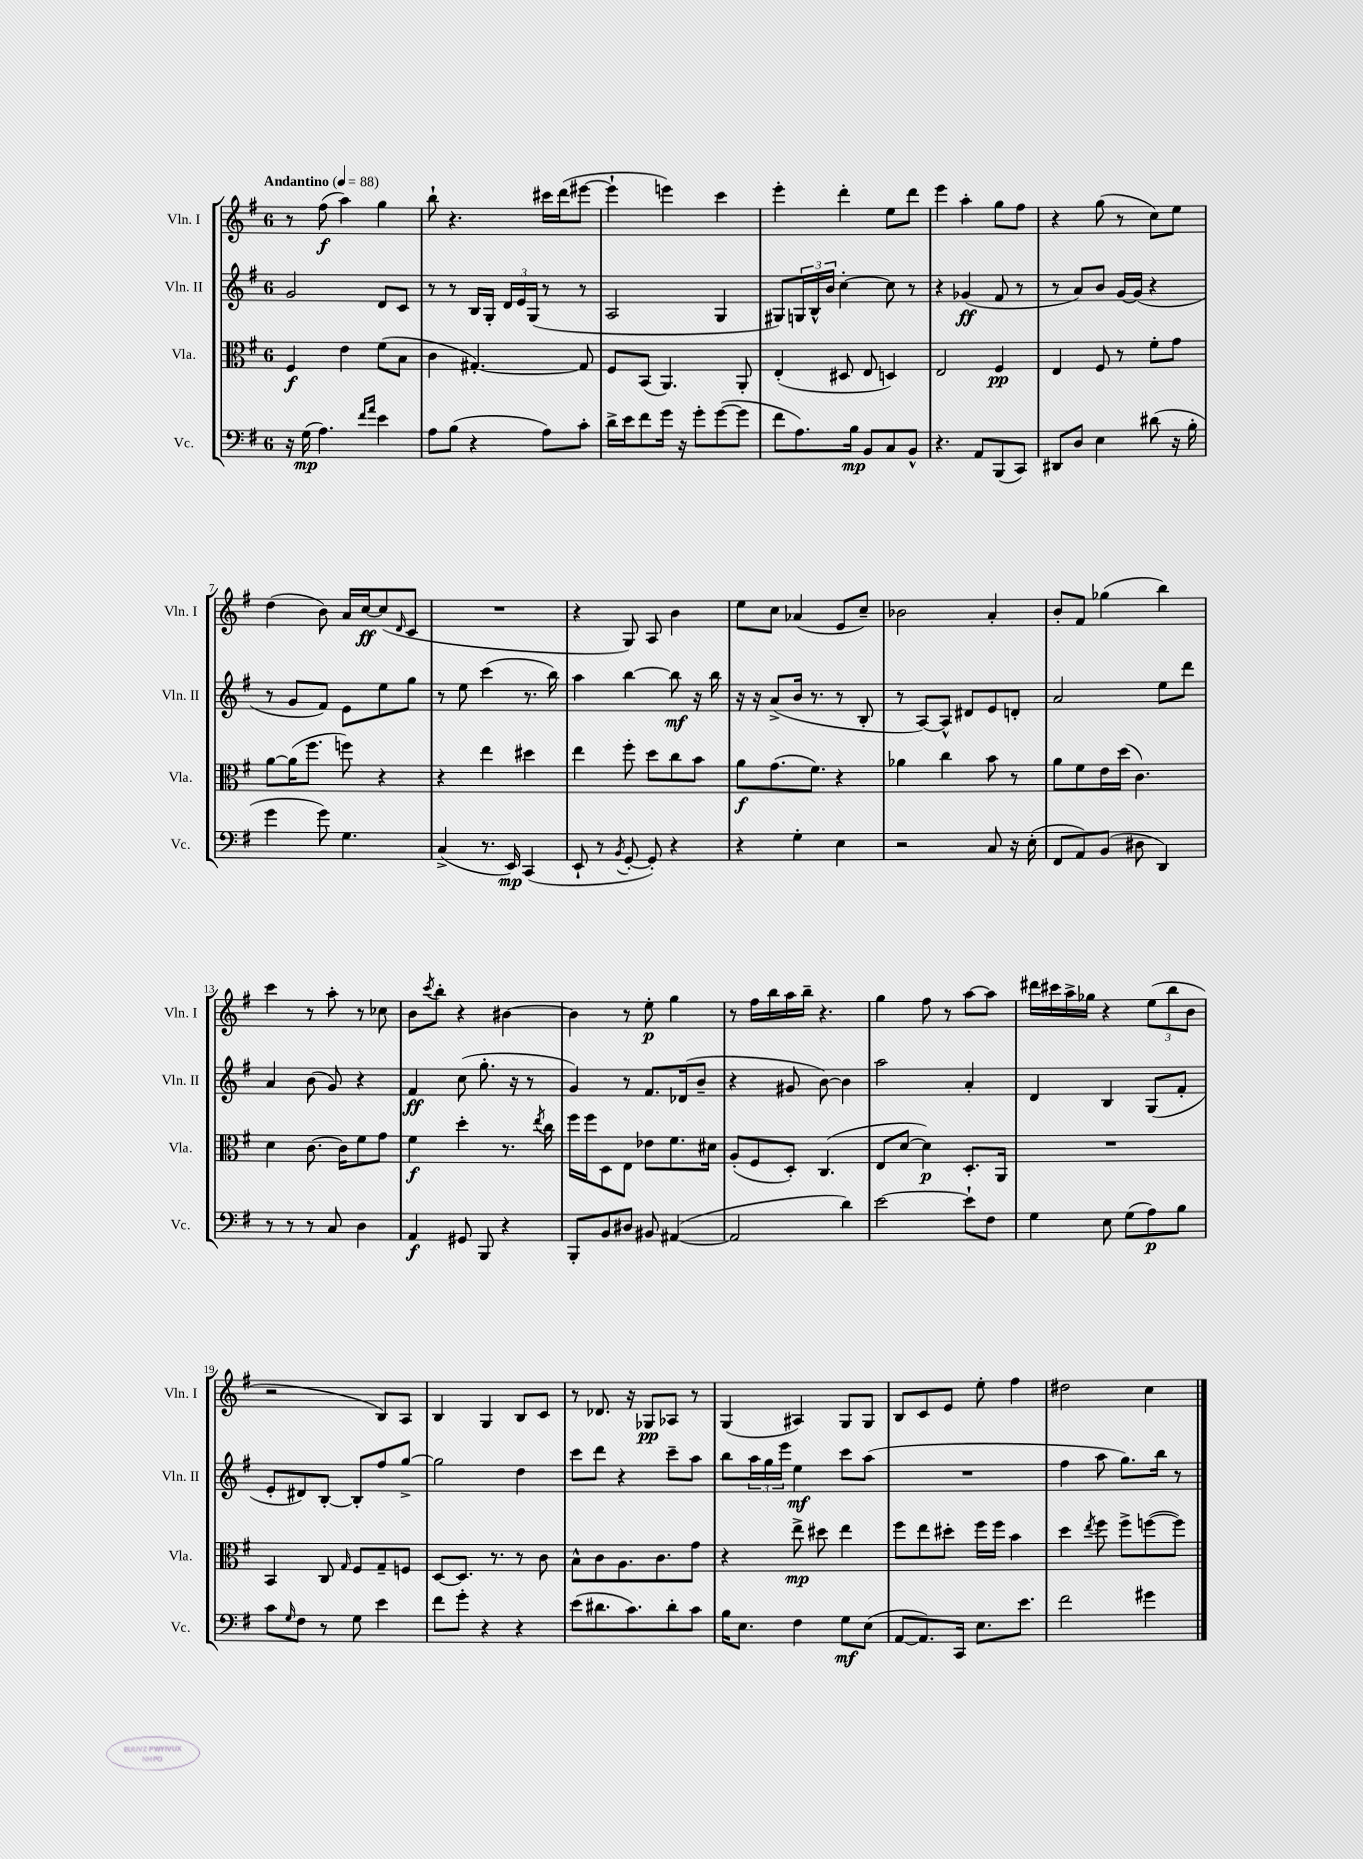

**kern	**dynam	**kern	**dynam	**kern	**dynam	**kern	**dynam
*part4	*part4	*part3	*part3	*part2	*part2	*part1	*part1
*staff4	*staff4	*staff3	*staff3	*staff2	*staff2	*staff1	*staff1
*I"Vc.	*	*I"Vla.	*	*I"Vln. II	*	*I"Vln. I	*
*I'Vc.	*	*I'Vla.	*	*I'Vln. II	*	*I'Vln. I	*
*clefF4	*	*clefC3	*	*clefG2	*	*clefG2	*
*k[f#]	*	*k[f#]	*	*k[f#]	*	*k[f#]	*
*M6/8	*	*M6/8	*	*M6/8	*	*M6/8	*
*MM88	*	*MM88	*	*MM88	*	*MM88	*
=1	=1	=1	=1	=1	=1	=1	=1
!	!	!	!	!	!	!LO:TX:a:B:t=Andantino	!
16r	.	4F#/	f	2g/	.	8r	.
(16G\	mp	.	.	.	.	.	.
4.A\)	.	.	.	.	.	(8ff#\	f
.	.	4e\	.	.	.	4aa\)	.
16qqf#/LL	.	.	.	.	.	.	.
16qqa/JJ	.	.	.	.	.	.	.
4e\	.	(8f#\L	.	8d/L	.	4gg\	.
.	.	8B\J	.	8c/J	.	.	.
=2	=2	=2	=2	=2	=2	=2	=2
8A\L	.	4c\	.	8r	.	8bb`\	.
(8B\J	.	.	.	8r	.	4.r	.
4r	.	[4.G#X'/)	.	16B/LL	.	.	.
.	.	.	.	16G'/JJ	.	.	.
.	.	.	.	24d/LL	.	.	.
.	.	.	.	24e/	.	.	.
.	.	.	.	(24G/JJ	.	.	.
8A\L)	.	.	.	8r	.	16ccc#X\LL	.
.	.	.	.	.	.	(16ddd\J	.
8c'\J	.	8G#/]	.	8r	.	[8eee#X\J	.
=3	=3	=3	=3	=3	=3	=3	=3
16d^\LL	.	8F#/L	.	2A/	.	4eee#`\]	.
16e\J	.	.	.	.	.	.	.
8f#\	.	(8BB/J	.	.	.	.	.
16g\Jk	.	4.AA/)	.	.	.	4eeen\)	.
16r	.	.	.	.	.	.	.
8g'\L	.	.	.	.	.	.	.
([8g\	.	.	.	4G/	.	4ccc\	.
8g\J]	.	8AA'/	.	.	.	.	.
=4	=4	=4	=4	=4	=4	=4	=4
8f#\L	.	(4E'/	.	8G#X/L)	.	4eee'\	.
8.A\)	.	.	.	24Gn/L	.	.	.
.	.	.	.	24B^^/	.	.	.
.	.	.	.	24b/JJ	.	.	.
.	.	8D#X/	.	[4cc'\	.	4ddd'\	.
16B\Jk	mp	.	.	.	.	.	.
8BB/L	.	8E/	.	.	.	.	.
8C/	.	4Dn/)	.	8cc\]	.	8ee\L	.
8BB^^/J	.	.	.	8r	.	8ddd\J	.
=5	=5	=5	=5	=5	=5	=5	=5
4.r	.	2E/	.	4r	.	4eee\	.
.	.	.	.	(4g-X/	ff	4aa'\	.
8AA/L	.	.	.	.	.	.	.
(8BBB/	.	4F#/	pp	8f#/	.	8gg\L	.
8CC/J)	.	.	.	8r	.	8ff#\J	.
=6	=6	=6	=6	=6	=6	=6	=6
8DD#X/L	.	4E/	.	8r	.	4r	.
8D/J	.	.	.	8a/L)	.	.	.
4E\	.	8F#/	.	8b/J	.	(8gg\	.
.	.	8r	.	[16g/LL	.	8r	.
.	.	.	.	(16g/JJ]	.	.	.
(8d#X\	.	8f#'\L	.	4r	.	8cc\L)	.
16r	.	8g\J	.	.	.	8ee\J	.
16B'\	.	.	.	.	.	.	.
!!LO:LB:g=z
=7	=7	=7	=7	=7	=7	=7	=7
4g\	.	[8a\L	.	8r	.	(4dd\	.
.	.	(16a\K]	.	8g/L	.	.	.
.	.	8.ff#\J	.	.	.	.	.
8g\)	.	.	.	8f#/J)	.	8b\)	.
4.G\	.	8ffn\)	.	8e\L	.	16a/LL	.
.	.	.	.	.	.	[16cc/J	ff
.	.	4r	.	8ee\	.	(8cc/]	.
.	.	.	.	.	.	16qqd/	.
.	.	.	.	8gg\J	.	8c/J	.
=8	=8	=8	=8	=8	=8	=8	=8
(4C^/	.	4r	.	8r	.	2.r	.
.	.	.	.	8ee\	.	.	.
8.r	.	4ee\	.	(4ccc\	.	.	.
16EE/)	mp	.	.	.	.	.	.
(4CC/	.	4dd#X\	.	8.r	.	.	.
.	.	.	.	16bb\)	.	.	.
=9	=9	=9	=9	=9	=9	=9	=9
8EE`/	.	4ee\	.	4aa\	.	4r	.
8r	.	.	.	.	.	.	.
8qBB/	.	.	.	.	.	.	.
[8GG'/	.	8ff#'\	.	[4bb\	.	8G/)	.
8GG'/])	.	8dd\L	.	.	.	8A/	.
4r	.	8cc\	.	8bb\]	mf	4b\	.
.	.	8b\J	.	16r	.	.	.
.	.	.	.	16bb\	.	.	.
=10	=10	=10	=10	=10	=10	=10	=10
4r	.	8a\L	f	16r	.	8ee\L	.
.	.	.	.	16r	.	.	.
.	.	(8.g\	.	(8a^/L	.	8cc\J	.
4G'\	.	.	.	16b/Jk	.	(4a-X/	.
.	.	8.f#\J)	.	8.r	.	.	.
4E\	.	4r	.	8r	.	8e/L	.
.	.	.	.	8B'/	.	8cc~/J)	.
=11	=11	=11	=11	=11	=11	=11	=11
2r	.	4a-X\	.	8r	.	2b-X\	.
.	.	.	.	[8A/L)	.	.	.
.	.	4cc\	.	8A^^/J]	.	.	.
.	.	.	.	8d#X/L	.	.	.
8C/	.	8b\	.	8e/	.	4a'/	.
16r	.	8r	.	8dn'/J	.	.	.
(16E'\	.	.	.	.	.	.	.
=12	=12	=12	=12	=12	=12	=12	=12
8FF#/L	.	8a\L	.	2a/	.	8b'/L	.
8AA/)	.	8f#\	.	.	.	8f#/J	.
(8BB/J	.	16e\L	.	.	.	(4gg-X\	.
.	.	(16dd\JJ	.	.	.	.	.
8D#X\	.	4.c\)	.	.	.	.	.
4DD/)	.	.	.	8ee\L	.	4bb\)	.
.	.	.	.	8ddd\J	.	.	.
!!LO:LB:g=z
=13	=13	=13	=13	=13	=13	=13	=13
8r	.	4d\	.	4a/	.	4ccc\	.
8r	.	.	.	.	.	.	.
8r	.	[8.c\	.	(8b\	.	8r	.
8C/	.	.	.	8g/)	.	8aa'\	.
.	.	16c\KL]	.	.	.	.	.
4D\	.	8f#\	.	4r	.	8r	.
.	.	8g\J	.	.	.	8cc-X\	.
=14	=14	=14	=14	=14	=14	=14	=14
4AA/	f	4f#\	f	4f#/	ff	8b\L	.
.	.	.	.	.	.	8qccc/	.
.	.	.	.	.	.	8bb'\J	.
8GG#X/	.	4dd'\	.	(8cc\	.	4r	.
8BBB/	.	.	.	8.gg'\	.	.	.
4r	.	8.r	.	.	.	[4b#X\	.
.	.	.	.	16r	.	.	.
.	.	.	.	8r	.	.	.
.	.	8qee/	.	.	.	.	.
.	.	16cc\	.	.	.	.	.
=15	=15	=15	=15	=15	=15	=15	=15
8BBB'/L	.	16ff#\LL	.	4g/)	.	4b#\]	.
.	.	16ff#\J	.	.	.	.	.
8BB/	.	8D\	.	.	.	.	.
8D#X/J	.	8E\J	.	8r	.	8r	.
8BB#X/	.	8e-X\L	.	8.f#/L	.	8ee'\	p
([4AA#X/	.	8.f#\	.	.	.	4gg\	.
.	.	.	.	(16d-X/k	.	.	.
.	.	.	.	8b~/J	.	.	.
.	.	16d#X\Jk	.	.	.	.	.
=16	=16	=16	=16	=16	=16	=16	=16
2AA#/]	.	(8A'/L	.	4r	.	8r	.
.	.	8F#/	.	.	.	16ff#\LL	.
.	.	.	.	.	.	16bb\	.
.	.	8D'/J)	.	8g#X/	.	16aa\	.
.	.	.	.	.	.	16bb~\JJ	.
.	.	(4.C/	.	[8b\)	.	4.r	.
4d\)	.	.	.	4b\]	.	.	.
=17	=17	=17	=17	=17	=17	=17	=17
[2e\	.	8E/L	.	2aa\	.	4gg\	.
.	.	[8d/J	.	.	.	.	.
.	.	4d\])	p	.	.	8ff#\	.
.	.	.	.	.	.	8r	.
8e`\L]	.	8.D'/L	.	4a'/	.	[8aa\L	.
8F#\J	.	.	.	.	.	8aa\J]	.
.	.	16AA/Jk	.	.	.	.	.
=18	=18	=18	=18	=18	=18	=18	=18
4G\	.	2.r	.	4d/	.	16ddd#X\LL	.
.	.	.	.	.	.	16ccc#X\	.
.	.	.	.	.	.	16aa^\	.
.	.	.	.	.	.	16gg-X\JJ	.
8E\	.	.	.	4B/	.	4r	.
(8G\L	.	.	.	.	.	.	.
8A\)	p	.	.	(8G/L	.	(12ee\L	.
.	.	.	.	.	.	12bb\	.
8B\J	.	.	.	8f#'/J	.	.	.
.	.	.	.	.	.	12b\J	.
!!LO:LB:g=z
=19	=19	=19	=19	=19	=19	=19	=19
8c\L	.	4BB/	.	8e'/L	.	2r	.
16qqG/	.	.	.	.	.	.	.
8F#\J	.	.	.	8d#X/)	.	.	.
8r	.	8C/	.	[8B'/J	.	.	.
.	.	16qqG/	.	.	.	.	.
8G\	.	8F#/L	.	8B'/L]	.	.	.
4e\	.	8G~/	.	8ff#/	.	8B/L)	.
.	.	8Fn/J	.	[8gg^/J	.	8A/J	.
=20	=20	=20	=20	=20	=20	=20	=20
8f#\L	.	[8D/L	.	2gg\]	.	4B/	.
8g'\J	.	8.D/J]	.	.	.	.	.
4r	.	.	.	.	.	4G/	.
.	.	8.r	.	.	.	.	.
4r	.	8r	.	4dd\	.	8B/L	.
.	.	8c\	.	.	.	8c/J	.
=21	=21	=21	=21	=21	=21	=21	=21
(8e\L	.	8B^^\L	.	8ccc\L	.	8r	.
8.d#X\	.	8c\	.	8ddd\J	.	8.d-X/	.
.	.	8.A\	.	4r	.	.	.
8.c\)	.	.	.	.	.	16r	.
.	.	.	.	.	.	8G-X/L	pp
.	.	8.c\	.	.	.	.	.
8d#'\	.	.	.	8ccc~\L	.	8A-X/J	.
8c\J	.	8g\J	.	8aa\J	.	8r	.
=22	=22	=22	=22	=22	=22	=22	=22
16B\KL	.	4r	.	8bb\L	.	(4G/	.
8.E\J	.	.	.	.	.	.	.
.	.	.	.	24aa\L	.	.	.
.	.	.	.	24gg\	.	.	.
.	.	.	.	24eee\JJ	.	.	.
4F#\	.	8ee^\	mp	4ee\	mf	4A#X/)	.
.	.	8dd#X\	.	.	.	.	.
8G\L	mf	4ee\	.	8ccc\L	.	8G/L	.
(8E\J	.	.	.	(8aa\J	.	8G/J	.
=23	=23	=23	=23	=23	=23	=23	=23
[8AA/L	.	8ff#\L	.	2.r	.	8B/L	.
8.AA/])	.	8ee\	.	.	.	8c/	.
.	.	8dd#X'\J	.	.	.	8e/J	.
16CC/Jk	.	.	.	.	.	.	.
8.E\L	.	16ff#\LL	.	.	.	8ee'\	.
.	.	16ff#\JJ	.	.	.	.	.
.	.	4b\	.	.	.	4ff#\	.
8.e\J	.	.	.	.	.	.	.
=24	=24	=24	=24	=24	=24	=24	=24
2f#\	.	4dd\	.	4ff#\	.	2dd#X\	.
.	.	8qee/	.	.	.	.	.
.	.	8ff#\	.	8aa\	.	.	.
.	.	8ff#^\L	.	8.gg\L)	.	.	.
4g#X\	.	([8ffn\	.	.	.	4cc\	.
.	.	.	.	16bb\Jk	.	.	.
.	.	8ff\J])	.	8r	.	.	.
==	==	==	==	==	==	==	==
*-	*-	*-	*-	*-	*-	*-	*-
